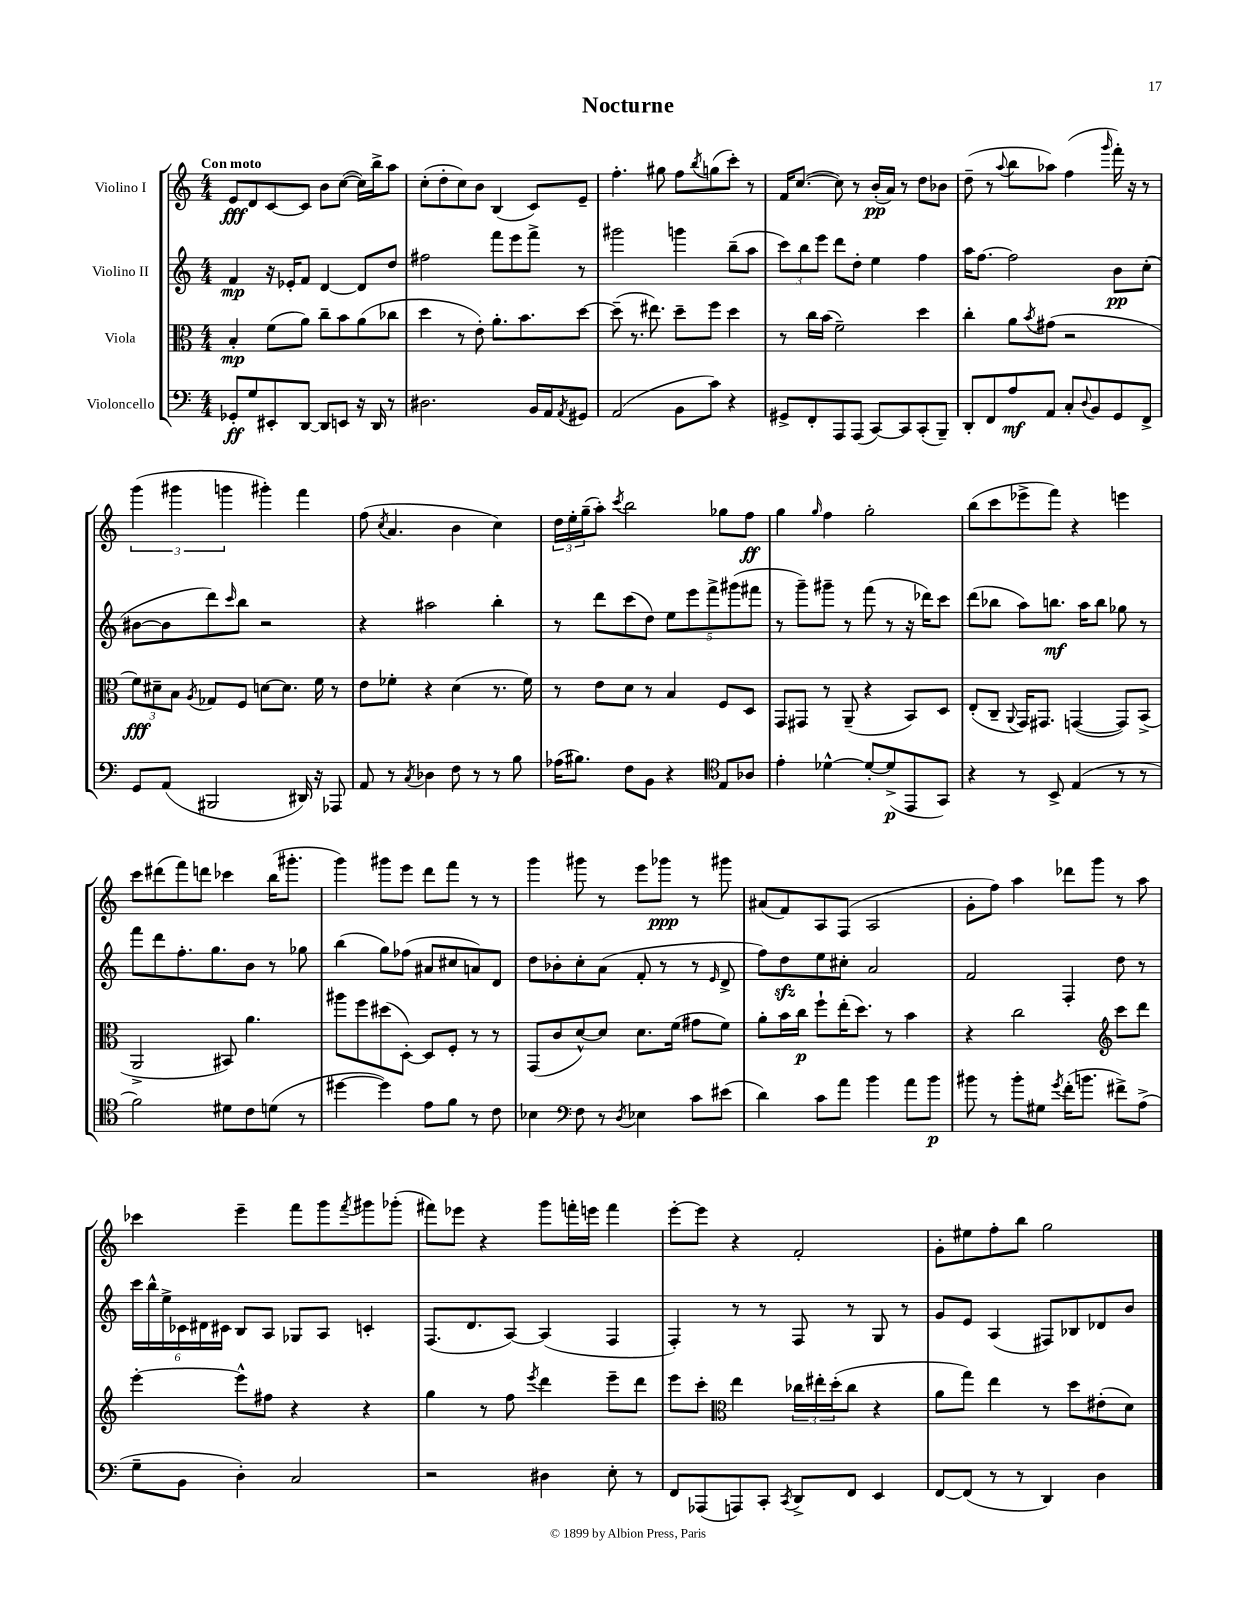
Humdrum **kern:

**kern	**dynam	**kern	**dynam	**kern	**dynam	**kern	**dynam
*part4	*part4	*part3	*part3	*part2	*part2	*part1	*part1
*staff4	*staff4	*staff3	*staff3	*staff2	*staff2	*staff1	*staff1
*I"Violoncello	*	*I"Viola	*	*I"Violino II	*	*I"Violino I	*
*clefF4	*	*clefC3	*	*clefG2	*	*clefG2	*
*k[]	*	*k[]	*	*k[]	*	*k[]	*
*M4/4	*	*M4/4	*	*M4/4	*	*M4/4	*
=1	=1	=1	=1	=1	=1	=1	=1
!	!	!	!	!	!	!LO:TX:a:B:t=Con moto	!
8GG-X'/L	ff	4B'/	mp	4f/	mp	8e/L	fff
8G/	.	.	.	.	.	8d/	.
8EE#X'/	.	(8f\L	.	16r	.	[8c/	.
.	.	.	.	16e-X'/KL	.	.	.
[8DD/J	.	8a\J)	.	8f/J	.	8c/J]	.
8DD/L]	.	8cc~\L	.	[4d/	.	8b\L	.
8EEn/J	.	8b\	.	.	.	([8cc\J	.
16r	.	(8a\	.	8d/L]	.	16cc\LL])	.
16DD/	.	.	.	.	.	16bb^\J	.
8r	.	8cc-X\J	.	8dd/J	.	8aa\J	.
=2	=2	=2	=2	=2	=2	=2	=2
2.D#X\	.	4dd\	.	2ff#X\	.	(8cc'\L	.
.	.	.	.	.	.	8dd'\	.
.	.	8r	.	.	.	8cc\)	.
.	.	8e'\)	.	.	.	8b\J	.
.	.	8.a'\L	.	8fff\L	.	(4B/	.
.	.	.	.	8eee\	.	.	.
.	.	8.b\	.	.	.	.	.
16BB/LL	.	.	.	8fff^\J	.	8c/L)	.
16AA/J	.	.	.	.	.	.	.
8qAA/	.	.	.	.	.	.	.
8GG#X/J	.	[8dd\J	.	8r	.	8e~/J	.
=3	=3	=3	=3	=3	=3	=3	=3
(2AA/	.	(8dd~\]	.	2ggg#X\	.	4.ff'\	.
.	.	8.r	.	.	.	.	.
.	.	8.ee#X\)	.	.	.	.	.
.	.	.	.	.	.	8gg#X\	.
8BB\L	.	8dd~\L	.	4gggn\	.	8ff\L	.
.	.	.	.	.	.	8qbb/	.
8c\J)	.	8ff\J	.	.	.	(8ggn\	.
4r	.	4dd\	.	(8bb~\L	.	8ccc'\J)	.
.	.	.	.	8aa\J	.	8r	.
=4	=4	=4	=4	=4	=4	=4	=4
8GG#X^/L	.	8r	.	12ccc\L)	.	16f/KL	.
.	.	.	.	.	.	([8.cc/J	.
.	.	.	.	12bb\	.	.	.
8FF'/	.	16cc\LL	.	.	.	.	.
.	.	.	.	12eee\J	.	.	.
.	.	(16b\JJ	.	.	.	.	.
8AAA/	.	2f~\)	.	8ddd\L	.	8cc\])	.
(8AAA/J	.	.	.	8dd'\J	.	8r	.
[8CC/L)	.	.	.	4ee\	.	(16b'/LL	pp
.	.	.	.	.	.	16a/JJ)	.
8CC/]	.	.	.	.	.	8r	.
(8CC'/	.	4dd\	.	4ff\	.	8dd\L	.
8BBB~/J)	.	.	.	.	.	8b-X\J	.
=5	=5	=5	=5	=5	=5	=5	=5
8DD'/L	.	4cc'\	.	16aa\KL	.	(8dd~\	.
.	.	.	.	[8.ff\J	.	.	.
8FF/	.	.	.	.	.	8r	.
.	.	.	.	.	.	8qqaa/	.
8A/	mf	8a\L	.	2ff\]	.	8bb\L	.
.	.	8qb/	.	.	.	.	.
8AA/J	.	(8g#X\J	.	.	.	8aa-X\J)	.
8C'/L	.	2r	.	.	.	(4ff\	.
8qqD/	.	.	.	.	.	.	.
8BB/	.	.	.	.	.	.	.
.	.	.	.	.	.	16qqggg/	.
8GG/	.	.	.	8b\L	pp	16fff'\)	.
.	.	.	.	.	.	16r	.
8FF^/J	.	.	.	(8cc'\J	.	8r	.
!!LO:LB:g=z
=6	=6	=6	=6	=6	=6	=6	=6
8GG/L	.	12f\L)	fff	[8b#X\L	.	(6ggg\	.
.	.	12d#X~\	.	.	.	.	.
(8AA/J	.	.	.	8b#\]	.	.	.
.	.	12B\J	.	.	.	6ggg#X\	.
.	.	8qA/	.	.	.	.	.
2BBB#X/	.	8G-X/L	.	8ddd\)	.	.	.
.	.	.	.	.	.	6gggn\	.
.	.	.	.	16qqccc/	.	.	.
.	.	8F/J	.	8bb\J	.	.	.
.	.	[8dn\L	.	2r	.	4ggg#X'\)	.
.	.	8.d\J]	.	.	.	.	.
16DD#X/)	.	.	.	.	.	4fff\	.
16r	.	16f\	.	.	.	.	.
8AAA-X/	.	8r	.	.	.	.	.
=7	=7	=7	=7	=7	=7	=7	=7
8AA/	.	8e\L	.	4r	.	(8ff\	.
.	.	.	.	.	.	8qcc/	.
8r	.	8f-X'\J	.	.	.	4.a/	.
8qC/	.	.	.	.	.	.	.
4D-X\	.	4r	.	2aa#X\	.	.	.
8F\	.	(4d\	.	.	.	4b\	.
8r	.	.	.	.	.	.	.
8r	.	8.r	.	4bb'\	.	4cc\)	.
8B\	.	.	.	.	.	.	.
.	.	16f-\)	.	.	.	.	.
=8	=8	=8	=8	=8	=8	=8	=8
(16A-X\KL	.	8r	.	8r	.	24dd\LL	.
.	.	.	.	.	.	24ee'\	.
8.B#X\J)	.	.	.	.	.	.	.
.	.	.	.	.	.	(24gg~\J	.
.	.	8e\L	.	8ddd\L	.	8aa'\J)	.
.	.	.	.	.	.	8qccc/	.
8F\L	.	8d\J	.	(8ccc\	.	2bb\	.
8BB\J	.	8r	.	8dd\J)	.	.	.
4r	.	4B/	.	10ee\L	.	.	.
.	.	.	.	10eee\	.	.	.
.	.	.	.	10fff^\	.	.	.
*clefC4	*	*	*	*	*	*	*
8E/L	.	8F/L	.	.	.	8gg-X\L	.
.	.	.	.	(10ggg#X\	.	.	.
8A-X/J	.	8D/J	.	.	.	8ff\J	ff
.	.	.	.	10fff#X\J	.	.	.
=9	=9	=9	=9	=9	=9	=9	=9
4e'\	.	8GG/L	.	8r	.	4gg\	.
.	.	8GG#X/J	.	8ggg~\L)	.	.	.
.	.	.	.	.	.	16qqgg/	.
[4d-X^^\	.	8r	.	8ggg#X~\J	.	4ff\	.
.	.	(8AA~/	.	8r	.	.	.
8d-'/L_	.	4r	.	(8fff\	.	2gg'\	.
(8d-^/]	p	.	.	8r	.	.	.
8EE/	.	8BB/L)	.	16r	.	.	.
.	.	.	.	16ddd-X\KL)	.	.	.
8GG/J)	.	8D/J	.	8ccc\J	.	.	.
=10	=10	=10	=10	=10	=10	=10	=10
4r	.	(8E'/L	.	(8ddd\L	.	(8bb\L	.
.	.	8C~/J	.	8bb-X\J	.	8ccc\	.
.	.	8qqAA/	.	.	.	.	.
8r	.	16GG/KL)	.	8aa\L)	.	8eee-X^\	.
.	.	8.GG#X/J	.	.	.	.	.
8BB^/	.	.	.	8.bbn\J	mf	8fff\J)	.
(4E/	.	([4GGn/	.	.	.	4r	.
.	.	.	.	16aa\KL	.	.	.
.	.	.	.	8bb\J	.	.	.
8r	.	8GG/L])	.	8gg-X\	.	4eeen\	.
8r	.	(8BB^/J	.	8r	.	.	.
!!LO:LB:g=z
=11	=11	=11	=11	=11	=11	=11	=11
2f\)	.	2AA^/	.	8fff\L	.	8ccc\L	.
.	.	.	.	8ddd\	.	(8ddd#X\	.
.	.	.	.	8.ff'\	.	8fff\)	.
.	.	.	.	.	.	8dddn\J	.
.	.	.	.	8.gg\	.	.	.
8d#X\L	.	8BB#X/)	.	.	.	4ccc-X\	.
8c\	.	4.a\	.	8b\J	.	.	.
(8dn\J	.	.	.	8r	.	(16bb\KL	.
.	.	.	.	.	.	8.ggg#X'\J	.
8r	.	.	.	8gg-X\	.	.	.
=12	=12	=12	=12	=12	=12	=12	=12
[4dd#X\	.	8aa#X\L	.	(4bb\	.	4ggg\)	.
.	.	8ff\	.	.	.	.	.
4dd#\])	.	(8dd#X\	.	8gg\L)	.	8ggg#X\L	.
.	.	[8D'\J)	.	(8ff-X\J	.	8eee\J	.
8e\L	.	8D/L]	.	8a#X/L	.	8ddd\L	.
8f\J	.	8F'/J	.	8cc#X/	.	8fff\J	.
8r	.	8r	.	8an/)	.	8r	.
8c\	.	8r	.	8d/J	.	8r	.
=13	=13	=13	=13	=13	=13	=13	=13
4B-X\	.	(8GG/L	.	8dd\L	.	4ggg\	.
.	.	8c/	.	8b-X'\	.	.	.
*clefF4	*	*	*	*	*	*	*
8F\	.	[8d^^/)	.	8cc'\	.	8ggg#X\	.
8r	.	8d/J]	.	(8a\J	.	8r	.
8qD/	.	.	.	.	.	.	.
4E-X\	.	8.d\L	.	8f'/	.	8eee\L	.
.	.	.	.	8r	.	8ggg-X\J	ppp
.	.	(16f\Jk	.	.	.	.	.
8c\L	.	8g#X\L	.	8r	.	8r	.
.	.	.	.	16qqe/	.	.	.
(8e#X\J	.	8f\J)	.	8d^/	.	8ggg#X\	.
=14	=14	=14	=14	=14	=14	=14	=14
4d\)	.	8a'\L	.	8ff\L)	.	(8a#X/L	.
.	.	16b\L	.	8ddzz\	.	8f/)	.
.	.	16cc\JJ	p	.	.	.	.
8c\L	.	8ff`\L	.	8ee\	.	8A/	.
8a\J	.	(16ee'\K	.	8cc#X'\J	.	(8F/J	.
.	.	8.dd\J)	.	.	.	.	.
4b\	.	.	.	2a/	.	2A/	.
.	.	8r	.	.	.	.	.
8a\L	.	4b\	.	.	.	.	.
8b\J	p	.	.	.	.	.	.
=15	=15	=15	=15	=15	=15	=15	=15
8b#X\	.	4r	.	2f/	.	8g'\L	.
8r	.	.	.	.	.	8ff\J)	.
8b#'\L	.	2cc\	.	.	.	4aa\	.
8G#X\J	.	.	.	.	.	.	.
8qg/	.	.	.	.	.	.	.
(16f'\KL	.	.	.	4F'/	.	8ddd-X\L	.
8.bn\J	.	.	.	.	.	.	.
.	.	.	.	.	.	8ggg\J	.
*	*	*clefG2	*	*	*	*	*
8f#X^\L)	.	8ccc\L	.	8dd\	.	8r	.
(8A^\J	.	8ddd\J	.	8r	.	8aa\	.
!!LO:LB:g=z
=16	=16	=16	=16	=16	=16	=16	=16
8G~\L	.	[4eee'\	.	24ccc\LL	.	4ccc-X\	.
.	.	.	.	24bb^^\	.	.	.
.	.	.	.	24ee^\	.	.	.
8BB\J	.	.	.	24c-X\	.	.	.
.	.	.	.	24d#X\	.	.	.
.	.	.	.	24c#X\JJ	.	.	.
4D'\)	.	8eee^^\L]	.	8B/L	.	4eee~\	.
.	.	8ff#X\J	.	8A/J	.	.	.
2C/	.	4r	.	8G-X/L	.	8fff\L	.
.	.	.	.	8A/J	.	8ggg\	.
.	.	.	.	.	.	8qfff/	.
.	.	4r	.	4cn'/	.	8ggg#X\	.
.	.	.	.	.	.	(8ggg-X'\J	.
=17	=17	=17	=17	=17	=17	=17	=17
2r	.	4gg\	.	(8.F/L	.	8fff#X\L)	.
.	.	.	.	.	.	8eee-X\J	.
.	.	.	.	8.d/	.	.	.
.	.	8r	.	.	.	4r	.
.	.	8ff\	.	[8A/J)	.	.	.
.	.	8qeee/	.	.	.	.	.
4D#X\	.	4ddd\	.	(4A/]	.	8ggg\L	.
.	.	.	.	.	.	16fffn'\L	.
.	.	.	.	.	.	16eeen\JJ	.
8E'\	.	8eee~\L	.	4F/	.	4fff\	.
8r	.	8ddd\J	.	.	.	.	.
=18	=18	=18	=18	=18	=18	=18	=18
8FF/L	.	8eee\L	.	4F'/)	.	[8eee'\L	.
(8AAA-X/	.	8ccc'\J	.	.	.	8eee\J]	.
*	*	*clefC3	*	*	*	*	*
8AAAn/)	.	4ee\	.	8r	.	4r	.
8CC'/J	.	.	.	8r	.	.	.
8qCC/	.	.	.	.	.	.	.
8DD^/L	.	24cc-X\LL	.	8F/	.	2f'/	.
.	.	24ee#X'\	.	.	.	.	.
.	.	(24dd'\J	.	.	.	.	.
8FF/J	.	8cc-\J	.	8r	.	.	.
4EE/	.	4r	.	8G/	.	.	.
.	.	.	.	8r	.	.	.
=19	=19	=19	=19	=19	=19	=19	=19
[8FF/L	.	8a\L	.	8g/L	.	8g'\L	.
(8FF/J]	.	8gg\J)	.	8e/J	.	8ee#X\	.
8r	.	4ee\	.	(4A/	.	8ff'\	.
8r	.	.	.	.	.	8bb\J	.
4DD/)	.	8r	.	8F#X/L)	.	2gg\	.
.	.	8dd\L	.	8B-X/	.	.	.
4D\	.	(8e#X'\	.	8d-X/	.	.	.
.	.	8d\J)	.	8b/J	.	.	.
==	==	==	==	==	==	==	==
*-	*-	*-	*-	*-	*-	*-	*-
